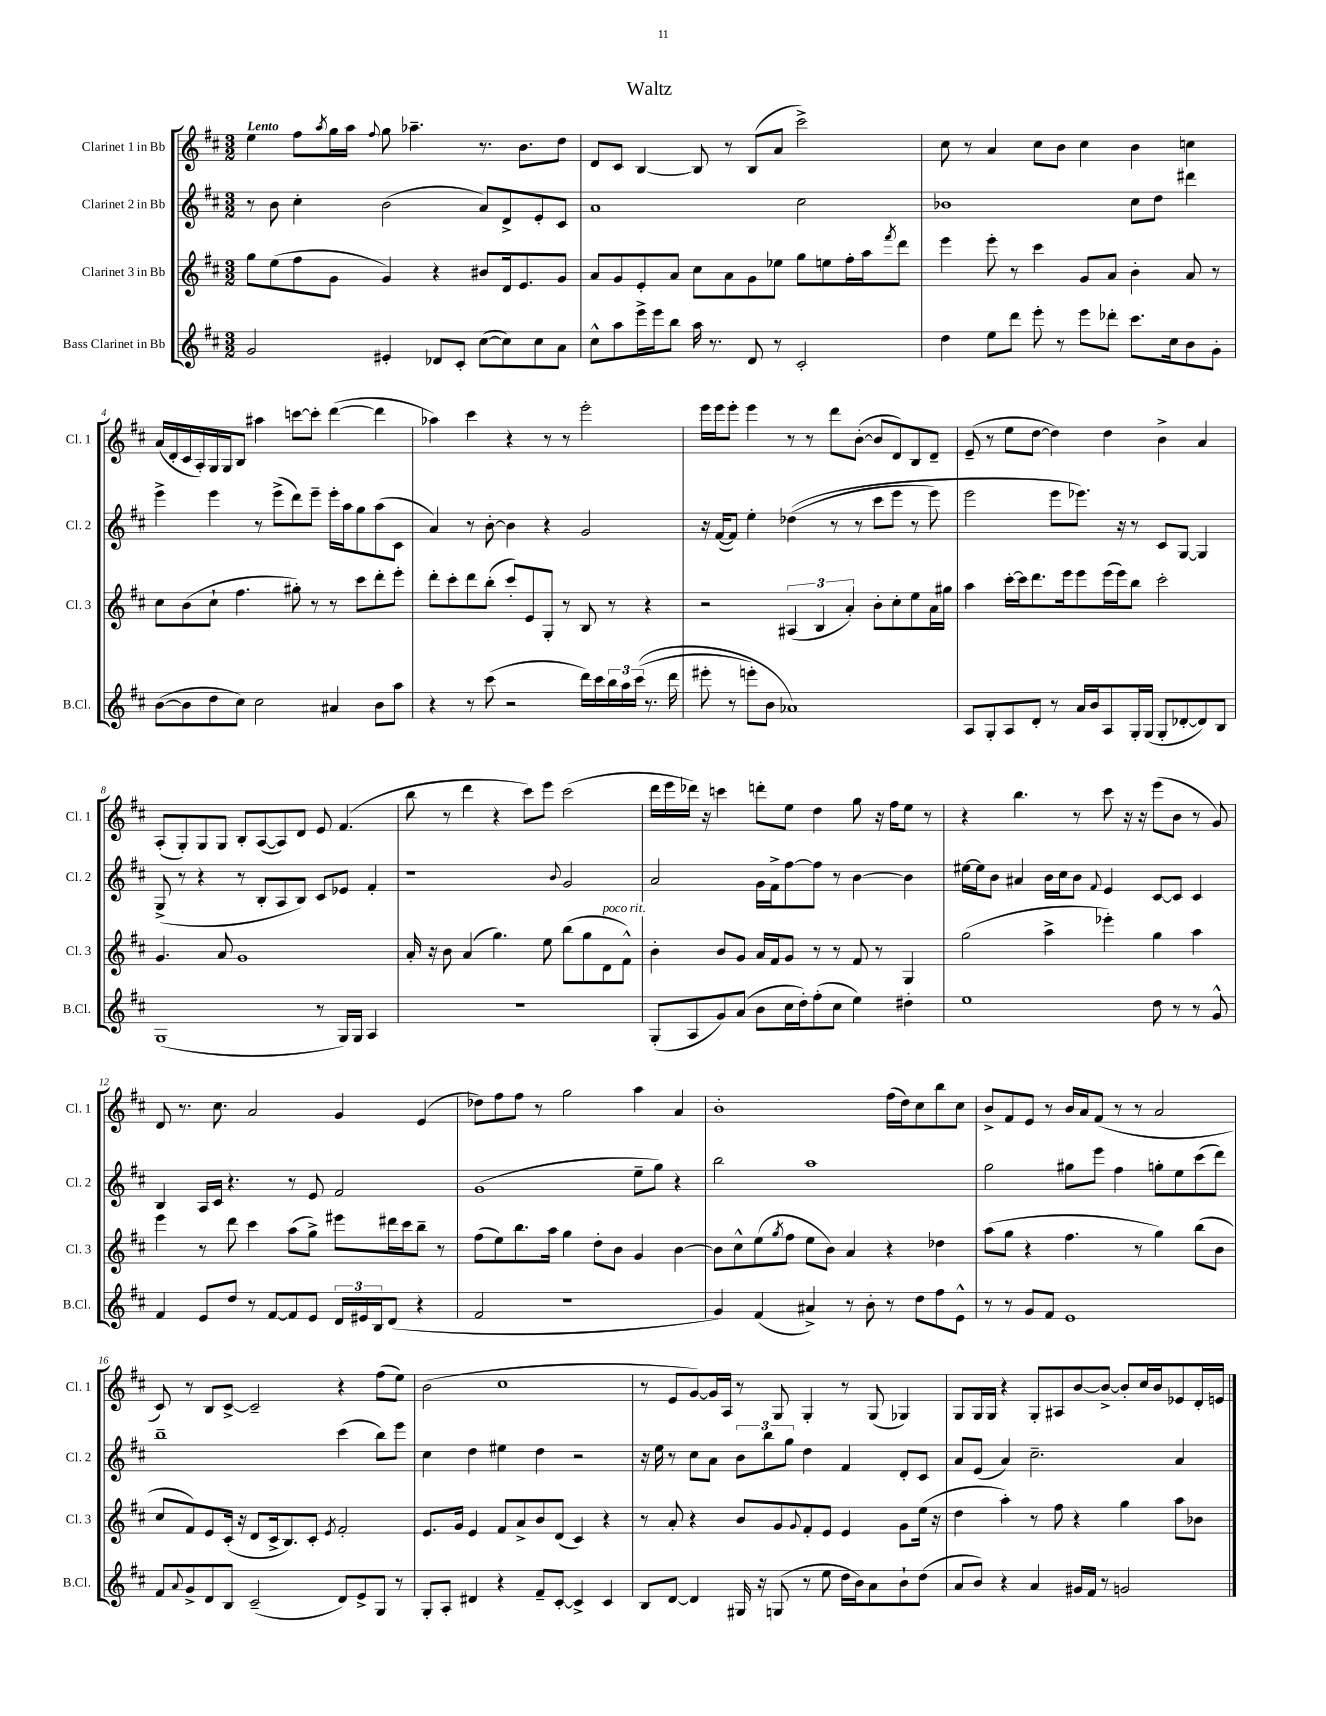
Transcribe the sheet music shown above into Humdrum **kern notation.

**kern	**kern	**kern	**kern
*part4	*part3	*part2	*part1
*staff4	*staff3	*staff2	*staff1
*I"Bass Clarinet in Bb	*I"Clarinet 3 in Bb	*I"Clarinet 2 in Bb	*I"Clarinet 1 in Bb
*I'B.Cl.	*I'Cl. 3	*I'Cl. 2	*I'Cl. 1
*clefG2	*clefG2	*clefG2	*clefG2
*k[f#c#]	*k[f#c#]	*k[f#c#]	*k[f#c#]
*M3/2	*M3/2	*M3/2	*M3/2
=1	=1	=1	=1
!	!	!	!LO:TX:a:B:t=Lento
2g/	8gg\L	8r	4ee\
.	(8ee\	8b\	.
.	8ff#\	4cc#'\	8ff#\L
.	.	.	8qaa/
.	8g\J	.	16gg\L
.	.	.	16aa\JJ
.	.	.	8qqff#/
4e#X'/	4g/)	(2b\	8gg\
.	.	.	4.aa-X~\
8d-X/L	4r	.	.
8c#'/J	.	.	.
([8cc#\L	8b#X/L	8a/L)	8.r
8cc#\])	16d/k	8d^/	.
.	8.e/	.	8.b\L
8cc#\	.	8e'/	.
8a\J	8g/J	8c#/J	8dd\J
=2	=2	=2	=2
8cc#^^\L	8a/L	1a	8d/L
8aa\	8g/	.	8c#/J
16eee^\L	8e'/	.	[4B/
16eee\J	.	.	.
8bb\J	8a/J	.	.
16aa\	8cc#\L	.	8B/]
8.r	.	.	.
.	8a\	.	8r
8d/	8g\	.	(8B/L
8r	8ee-X\J	.	8a/J
2c#'/	8gg\L	2cc#\	2ccc#^\)
.	8een\	.	.
.	16ff#'\L	.	.
.	16aa\J	.	.
.	8qfff#/	.	.
.	8ddd\J	.	.
=3	=3	=3	=3
4dd\	4eee\	1b-X	8cc#\
.	.	.	8r
8ee\L	8eee'\	.	4a/
8ddd\J	8r	.	.
8eee'\	4ccc#\	.	8cc#\L
8r	.	.	8b\J
8eee\L	8g/L	.	4cc#\
8ddd-X'\J	8a/J	.	.
8.ccc#\L	4b'\	8cc#\L	4b\
.	.	8dd\J	.
16cc#\k	.	.	.
8b\	8a/	4ddd#X\	4ccn\
8g'\J	8r	.	.
!!LO:LB:g=z
=4	=4	=4	=4
([8b\L	8cc#\L	4eee^\	(16a/LL
.	.	.	16d'/
8b\]	(8b\	.	16c#/
.	.	.	16A'/)
8dd\	8cc#`\J	4eee\	16G/
.	.	.	16G/J
8cc#\J)	4.ff#\	.	8B/J
2cc#\	.	8r	4aa#X\
.	.	(8eee^\L	.
.	8gg#X'\)	8ddd\)	[8cccn\L
.	8r	8eee~\J	8ccc'\J]
4a#X/	8r	16eee'\LL	([4ddd\
.	.	16aa\J	.
.	8ccc#\L	8gg\	.
8b\L	8ddd'\	(8aa\	4ddd\]
8aa\J	8eee'\J	8c#\J	.
=5	=5	=5	=5
4r	8ddd'\L	4a/)	4aa-X\)
.	8ccc#'\	.	.
8r	8ddd\	8r	4ccc#\
(8ccc#\	(8bb'\J	[8b'\	.
2r	8ccc#'/L)	4b\]	4r
.	8e/	.	.
.	8G'/J	4r	8r
.	8r	.	8r
16ddd\LL)	8B/	2g/	2eee'\
16ccc#\	.	.	.
24bb\	8r	.	.
24aa\	.	.	.
((24ccc#\JJ	.	.	.
8.r	4r	.	.
16ddd\	.	.	.
=6	=6	=6	=6
8eee#X'\	2r	16r	16eee\LL
.	.	([16f#/KL	16eee\J
8r	.	8f#/J])	8eee'\J
8eeen'\L)	.	4ee'\	4eee\
8b\J	.	.	.
1a-X)	(6A#X/	((4dd-X\	8r
.	.	.	8r
.	6B/	.	.
.	.	8r	8ddd\L
.	6a'/)	.	.
.	.	8r	([8b'\J
.	8b'\L	8ccc#\L	8b/L]
.	8cc#'\	8eee\J	8d/)
.	8ee\	8r	8B/
.	16a\L	8eee\)	8d~/J
.	16gg#X\JJ	.	.
=7	=7	=7	=7
8A/L	4aa\	2eee\	(8e~/
8G'/	.	.	8r
8A/	[16ccc#'\LL	.	8ee\L
.	16ccc#\J]	.	.
8d'/J	8.ddd\	.	[8dd\J
8r	.	8eee\L	4dd\])
.	16eee\k	.	.
16a/LL	8eee\	8.eee-X\J)	.
16b/J	.	.	.
8A/	(16eee\L	.	4dd\
.	16eee\J)	16r	.
16G'/L	8bb\J	8r	.
(16G/JJ	.	.	.
8G'/L	2ccc#'\	8c#/L	4b^\
[8d-X'/	.	[8G/J	.
8d-/])	.	4G/]	4a/
8B/J	.	.	.
!!LO:LB:g=z
=8	=8	=8	=8
(1G	4.g/	(8G^/	(8A'/L
.	.	8r	8G'/)
.	.	4r	8G/
.	8a/	.	8G/J
.	1g	8r	8B'/L
.	.	8B'/L	([8A/
.	.	8A/	8A/])
.	.	8B/J)	8d/J
8r	.	8c#/L	8e/
16G/LL)	.	8e-X/J	(4.f#/
16G/JJ	.	.	.
4A/	.	4f#'/	.
=9	=9	=9	=9
1.r	16a'/	1r	8bb\
.	16r	.	.
.	8b\	.	8r
.	(4a/	.	4ddd\
.	4.gg\)	.	4r
.	.	.	8ccc#\L)
.	8ee\	.	8eee\J
.	.	8qqb/	.
.	(8bb\L	2g/	(2ccc#\
.	8gg\	.	.
!	!LO:TX:a:i:t=poco rit.	!	!
.	8d\	.	.
.	8f#^^\J)	.	.
=10	=10	=10	=10
(8G'/L	4b'\	2a/	16ddd\LL
.	.	.	16eee\
8A/	.	.	16ddd-X\JJ)
.	.	.	16r
8g/)	8b/L	.	4cccn\
(8a/J	8g/J	.	.
8b\L	16a/LL	16g\LL	8dddn'\L
.	16f#/J	16f#^\J	.
16cc#\L	8g/J	[8ff#\	8ee\J
16dd'\J)	.	.	.
(8ff#'\	8r	8ff#\J]	4dd\
8cc#\J	8r	8r	.
4ee\)	8f#/	[4b\	8gg\
.	8r	.	16r
.	.	.	16ff#\KL
4dd#X'\	4G/	4b\]	8ee\J
.	.	.	8r
=11	=11	=11	=11
1ee	(2gg\	[16ee#X\LL	4r
.	.	16ee#\J]	.
.	.	8b\J	.
.	.	4a#X/	4.bb\
.	4aa^\	16b\LL	.
.	.	16cc#\J	.
.	.	8b\J	8r
.	.	8qqf#/	.
.	4eee-X'\)	4e/	8ccc#\
.	.	.	16r
.	.	.	16r
8dd\	4gg\	[8c#/L	(8eee\L
8r	.	8c#/J]	8b\J
8r	4aa\	4c#/	8r
8g^^/	.	.	8g/)
!!LO:LB:g=z
=12	=12	=12	=12
4f#/	4eee\	4B/	8d/
.	.	.	8.r
8e/L	8r	16A/LL	.
.	.	16c#/JJ	8.cc#\
8dd/J	8ddd\	4.r	.
8r	4ccc#\	.	2a/
[8f#/L	.	.	.
8f#/]	(8aa\L	8r	.
8e/J	8gg^\J)	8e/	.
24d/LL	8eee#X\L	2f#/	4g/
24e#X/	.	.	.
24B/J	.	.	.
(8d/J	16ddd#X\L	.	.
.	16ccc#\J	.	.
4r	8bb~\J	.	(4e/
.	8r	.	.
=13	=13	=13	=13
2f#/	(8ff#\L	(1g	8dd-X\L)
.	8ee\)	.	8ff#\
.	8.bb\	.	8ff#\J
.	.	.	8r
.	16aa\Jk	.	.
1r	4gg\	.	2gg\
.	8dd'\L	.	.
.	8b\J	.	.
.	4g/	8ee~\L	4aa\
.	.	8gg\J)	.
.	[4b\	4r	4a/
=14	=14	=14	=14
4g/)	8b\L]	2bb\	1b'
.	8cc#^^\	.	.
(4f#/	(8ee\	.	.
.	8qgg/	.	.
.	8ff#\J	.	.
4a#X^/)	8ee\L	1aa	.
.	8b\J)	.	.
8r	4a/	.	.
8b'\	.	.	.
8r	4r	.	(16ff#\LL
.	.	.	16dd\J)
8dd\L	.	.	8cc#\
8ff#\	4dd-X\	.	8bb\
8e^^\J	.	.	8cc#\J
=15	=15	=15	=15
8r	(8aa\L	2gg\	8b^/L
8r	8gg\J	.	8f#/
8g/L	4r	.	8e/J
8f#/J	.	.	8r
1e	4.ff#\	8gg#X\L	16b/LL
.	.	.	16a/J
.	.	8eee\J	(8f#/J
.	.	4ff#\	8r
.	8r	.	8r
.	4gg\)	8ggn'\L	2a/
.	.	8ee\	.
.	(8bb\L	(8ccc#\	.
.	8b\J	8ddd\J)	.
!!LO:LB:g=z
=16	=16	=16	=16
8f#/L	8cc#/L	1bb~	8c#/)
8qqa/	.	.	.
8g^/	8f#/)	.	8r
8d/	8e/	.	8B/L
8B/J	(16c#'/Jk	.	[8c#^/J
.	16r	.	.
(2c#~/	8d/L	.	2c#~/]
.	16c#^/k	.	.
.	8.B/)	.	.
.	8c#'/J	.	.
.	8qe/	.	.
8d/L)	2f#'/	(4ccc#\	4r
8e^/	.	.	.
8G/J	.	8bb\L)	(8ff#\L
8r	.	8eee\J	8ee\J)
=17	=17	=17	=17
8G'/L	8.e/L	4cc#\	(2b\
8A'/J	.	.	.
.	16g/Jk	.	.
4d#X/	4e/	4dd\	.
4r	8f#/L	4ee#X\	1cc#
.	8a^/	.	.
8f#~/L	8b/	4dd\	.
[8c#'/J	(8d/J	.	.
4c#^/]	4c#/)	2r	.
4c#/	4r	.	.
=18	=18	=18	=18
8B/L	8r	16r	8r
.	.	16ee\	.
[8d/J	8a'/	8r	8e/L
4d/]	4r	8cc#\L	[8g/)
.	.	8a\J	16g/L]
.	.	.	16A/JJ
16G#X/	8b/L	12b\L	8r
16r	.	.	.
.	.	12bb\	.
(8Gn/	8g/	.	8G/
.	.	12gg\J	.
.	8qqg/	.	.
8r	8f#'/	4dd\	4G'/
8ee\	8e/J	.	.
16dd\LL	4e/	4f#/	8r
16b\J)	.	.	.
8a\	.	.	(8G/
8b`\	8g\L	8d'/L	4G-X/)
(8dd\J	(16ee\Jk	8c#/J	.
.	16r	.	.
=19	=19	=19	=19
8a/L	4dd\	8a/L	8G/L
8b/J)	.	(8e/J	16G/L
.	.	.	16G/JJ
4r	4aa'\)	4a/)	4r
4a/	8r	2.cc#~\	8G'/L
.	8ff#\	.	8A#X/
16g#X/LL	4r	.	[8b/
16f#/JJ	.	.	.
8r	.	.	8b^/J_
2gn/	4gg\	.	8b'/L]
.	.	.	16cc#/L
.	.	.	16b/J
.	8aa\L	4a/	8e-X/
.	8b-X\J	.	16d'/L
.	.	.	16en/JJ
==	==	==	==
*-	*-	*-	*-
